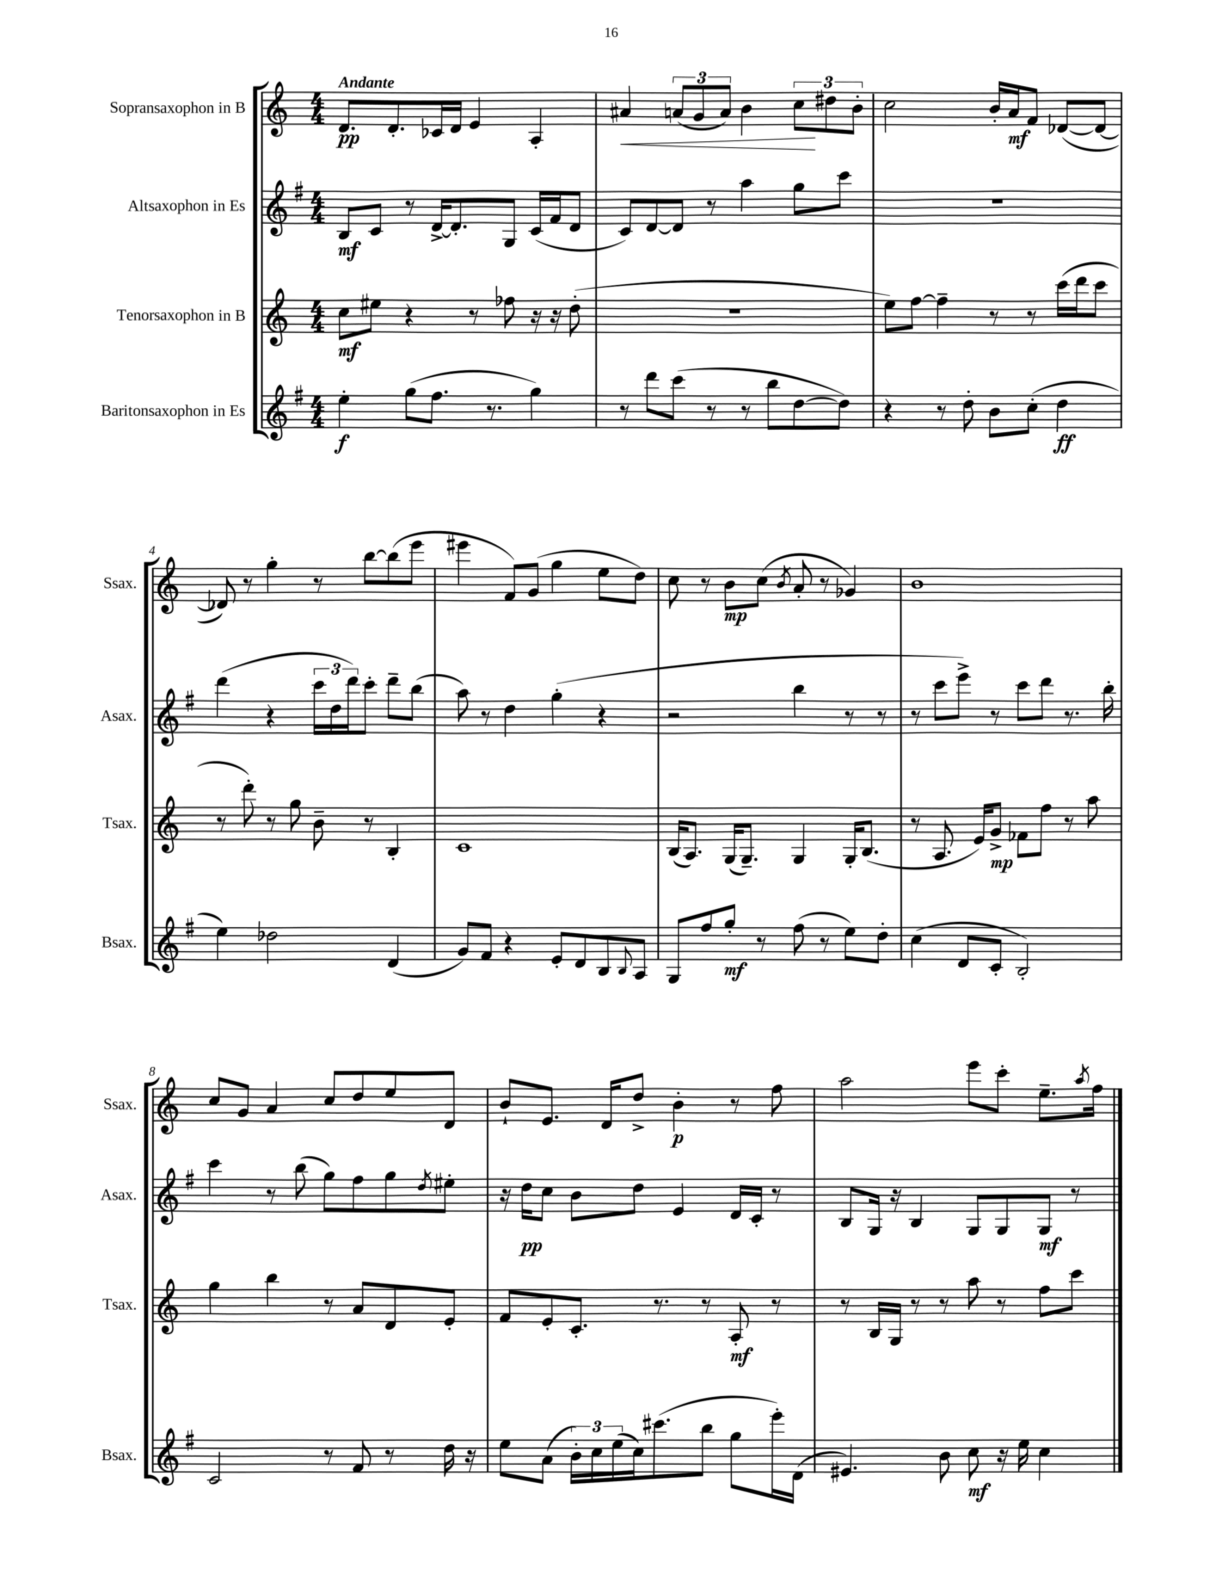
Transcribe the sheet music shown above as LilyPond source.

<<
\new StaffGroup <<
\new Staff = "s0" \with { instrumentName = "Sopransaxophon in B" shortInstrumentName = "Ssax." } {
    \clef treble \key c \major \numericTimeSignature \time 4/4 \tempo "Andante"
    d'8.\pp d'8.-. ces'16 d'16 e'4 a4-. |
    ais'4\< \tuplet 3/2 { a'8( g'8 a'8) } b'4 \tuplet 3/2 { c''8\! dis''8 b'8-. } |
    c''2 b'16-. a'16\mf f'8 des'8~( des'8~ |
    des'8) r8 g''4-. r8 b''8~ b''8( e'''8 |
    eis'''4 f'8) g'8( g''4 e''8 d''8) |
    c''8 r8 b'8\mp c''8( \acciaccatura { b'8 } a'8-. r8 ges'4) |
    b'1 |
    c''8 g'8 a'4 c''8 d''8 e''8 d'8 |
    b'8-! e'8. d'16 d''8-> b'4-.\p r8 f''8 |
    a''2 e'''8 c'''8-. e''8.-- \acciaccatura { a''8 } f''16 \bar "|." |
}
\new Staff = "s1" \with { instrumentName = "Altsaxophon in Es" shortInstrumentName = "Asax." } {
    \clef treble \key g \major \numericTimeSignature \time 4/4
    b8\mf c'8 r8 d'16~-> d'8.-. g8 c'16( fis'16 d'8 |
    c'8) d'8~ d'8 r8 a''4 g''8 c'''8 |
    r1 |
    d'''4( r4 \tuplet 3/2 { c'''16 d''16 d'''16) } c'''8-. d'''8-- b''8( |
    a''8) r8 d''4 g''4-.( r4 |
    r2 b''4 r8 r8 |
    r8 c'''8 e'''8->) r8 c'''8 d'''8 r8. b''16-. |
    c'''4 r8 b''8( g''8) fis''8 g''8 \acciaccatura { d''8 } eis''8-. |
    r16 d''16\pp c''8 b'8 d''8 e'4 d'16 c'16-. r8 |
    b8 g16 r16 b4 g8 g8 g8\mf r8 \bar "|." |
}
\new Staff = "s2" \with { instrumentName = "Tenorsaxophon in B" shortInstrumentName = "Tsax." } {
    \clef treble \key c \major \numericTimeSignature \time 4/4
    c''8\mf eis''8 r4 r8 fes''8 r16 r16 d''8-.( |
    R1 |
    e''8) f''8~ f''4-- r8 r8 c'''16( d'''16 c'''8 |
    r8 d'''8-.) r8 g''8 b'8-- r8 b4-. |
    c'1 |
    b16( a8.) g16( g8.--) g4 g16-. b8.( |
    r8 a8. e'16) g'8->\mp fes'8 f''8 r8 a''8 |
    g''4 b''4 r8 a'8 d'8 e'8-. |
    f'8 e'8-. c'8.-. r8. r8 a8-.\mf r8 |
    r8 b16 g16 r8 r8 a''8 r8 f''8 c'''8 \bar "|." |
}
\new Staff = "s3" \with { instrumentName = "Baritonsaxophon in Es" shortInstrumentName = "Bsax." } {
    \clef treble \key g \major \numericTimeSignature \time 4/4
    e''4-.\f g''8( fis''8. r8. g''4) |
    r8 d'''8 c'''8( r8 r8 b''8 d''8~ d''8) |
    r4 r8 d''8-. b'8 c''8-.( d''4\ff |
    e''4) des''2 d'4( |
    g'8) fis'8 r4 e'8-. d'8 b8 \appoggiatura { b8 } a8 |
    g8 fis''8 g''8-.\mf r8 fis''8( r8 e''8) d''8-. |
    c''4( d'8 c'8-. b2-.) |
    c'2 r8 fis'8 r8 d''16 r16 |
    e''8 a'8( \tuplet 3/2 { b'16-.) c''16 e''16( } c''16) cis'''8.( b''8 g''8 e'''16-.) d'16( |
    eis'4.) b'8 c''8\mf r16 e''16 c''4 \bar "|." |
}
>>
>>
